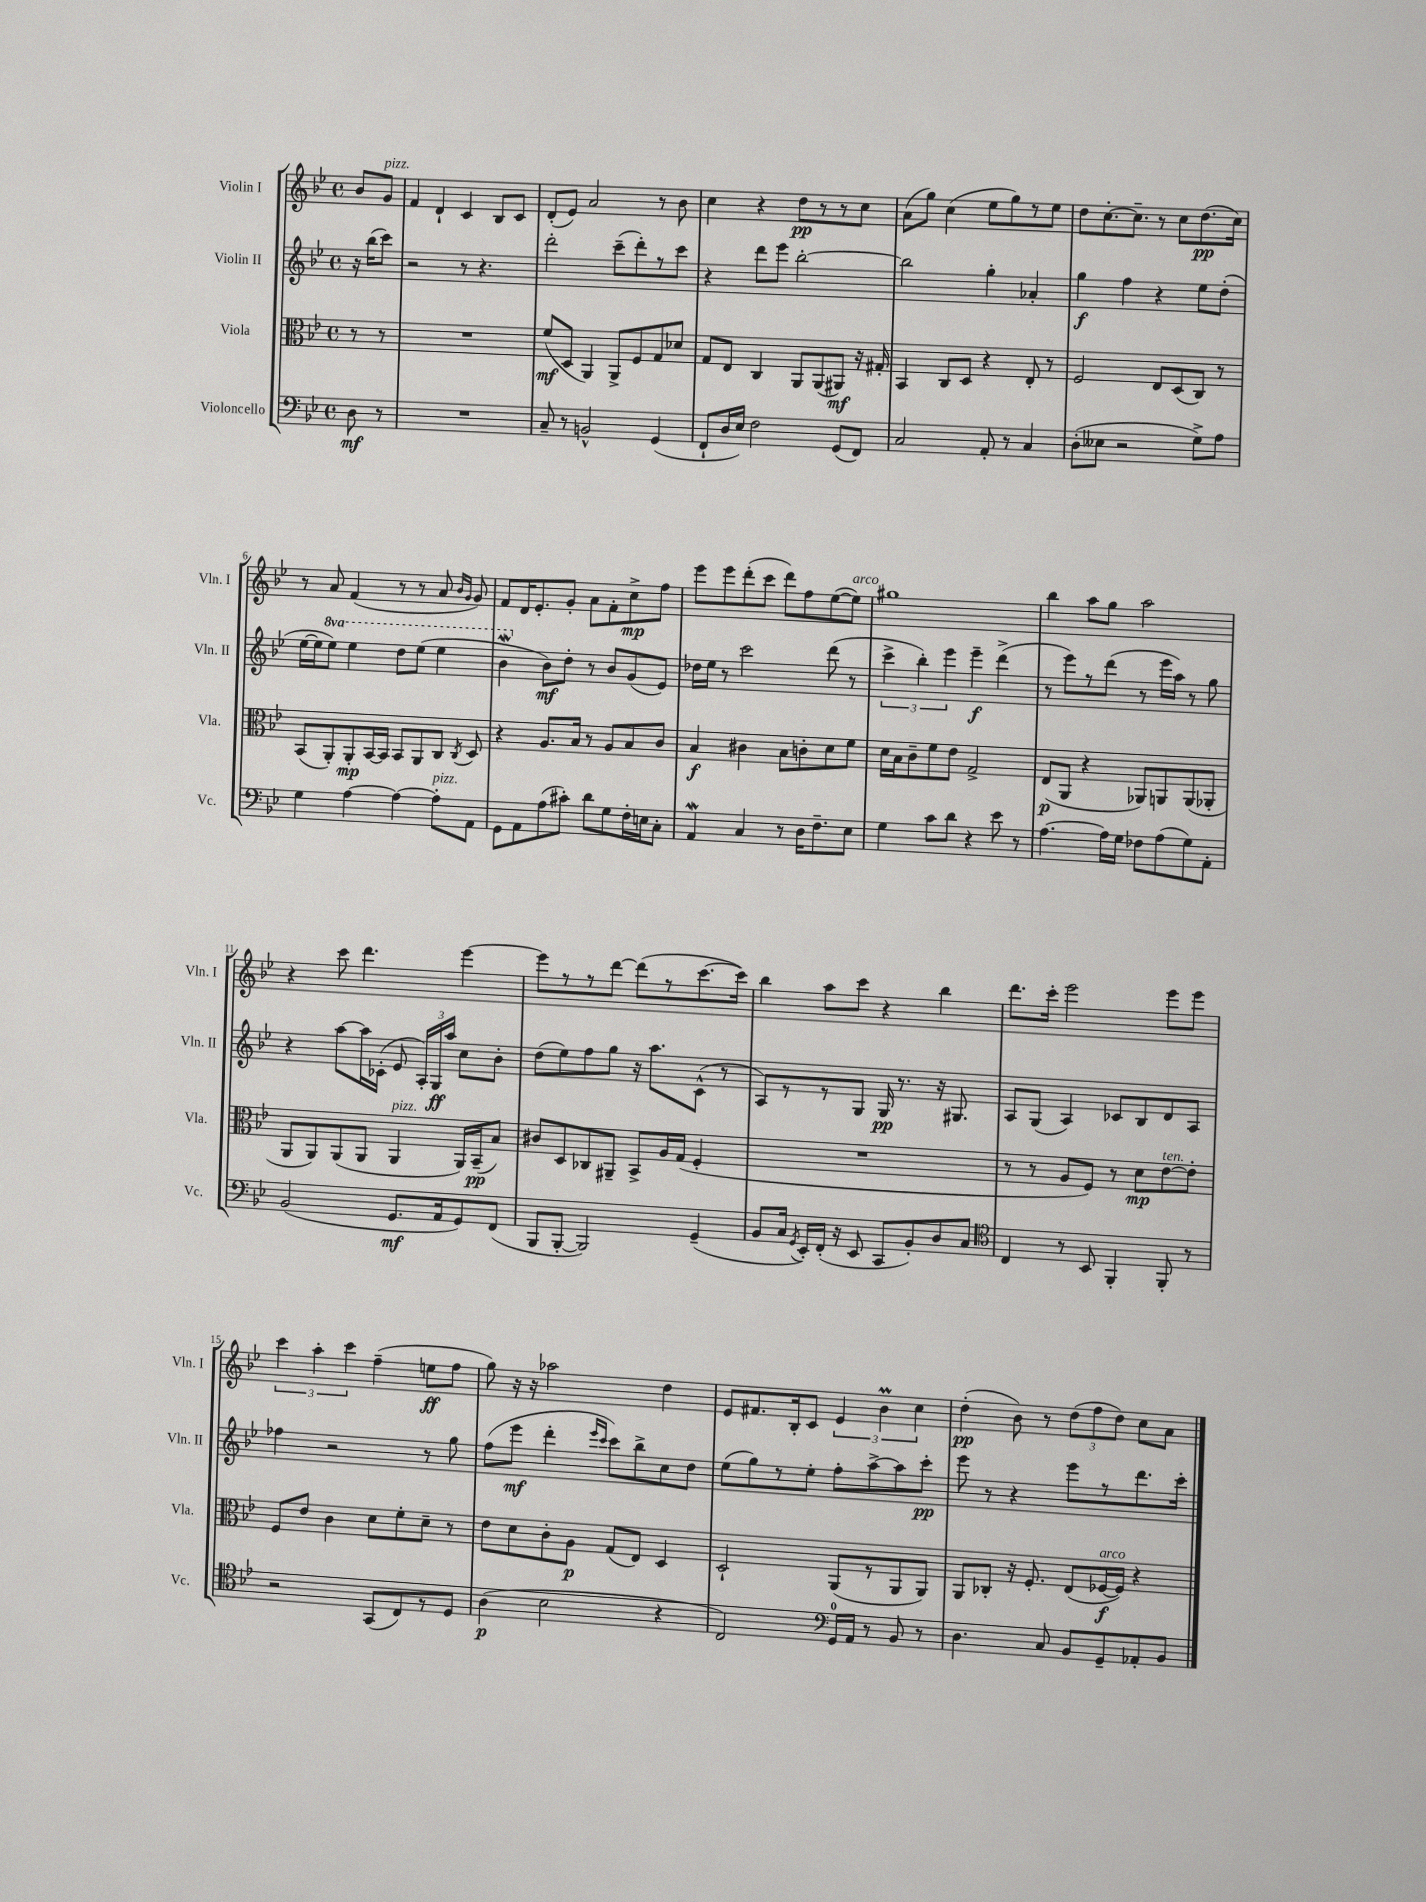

**kern	**dynam	**kern	**dynam	**kern	**dynam	**kern	**dynam
*part4	*part4	*part3	*part3	*part2	*part2	*part1	*part1
*staff4	*staff4	*staff3	*staff3	*staff2	*staff2	*staff1	*staff1
*I"Violoncello	*	*I"Viola	*	*I"Violin II	*	*I"Violin I	*
*I'Vc.	*	*I'Vla.	*	*I'Vln. II	*	*I'Vln. I	*
*clefF4	*	*clefC3	*	*clefG2	*	*clefG2	*
*k[b-e-]	*	*k[b-e-]	*	*k[b-e-]	*	*k[b-e-]	*
*M4/4	*	*M4/4	*	*M4/4	*	*M4/4	*
*met(c)	*	*met(c)	*	*met(c)	*	*met(c)	*
=	=	=	=	=	=	=	=
8D\	mf	8r	.	16r	.	8b-/L	.
.	.	.	.	(16bb-\KL	.	.	.
!	!	!	!	!	!	!LO:TX:a:i:t=pizz.	!
8r	.	8r	.	8ccc\J)	.	8g/J	.
=1	=1	=1	=1	=1	=1	=1	=1
1r	.	1r	.	2r	.	4f/	.
.	.	.	.	.	.	4d`/	.
.	.	.	.	8r	.	4c/	.
.	.	.	.	4.r	.	.	.
.	.	.	.	.	.	8B-/L	.
.	.	.	.	.	.	8c/J	.
=2	=2	=2	=2	=2	=2	=2	=2
8C~/	.	(8f/L	mf	2ddd'\	.	(8d'/L	.
8r	.	8D/J	.	.	.	8e-/J)	.
2BBn^^/	.	4AA/)	.	.	.	2a/	.
.	.	8AA^/L	.	(8ccc~\L	.	.	.
.	.	8F/	.	8ddd'\)	.	.	.
(4GG/	.	8G/	.	8r	.	8r	.
.	.	8d-X/J	.	8ccc\J	.	8b-\	.
=3	=3	=3	=3	=3	=3	=3	=3
8FF`/L	.	8G/L	.	4r	.	4cc\	.
16D/L	.	8E-/J	.	.	.	.	.
16E-/JJ)	.	.	.	.	.	.	.
2F\	.	4C/	.	8ddd\L	.	4r	.
.	.	.	.	8eee-\J	.	.	.
.	.	8AA/L	.	[2bb-'\	.	8dd\L	pp
.	.	(8AA/	.	.	.	8r	.
(8GG/L	.	8AA#X/J)	mf	.	.	8r	.
8FF/J)	.	16r	.	.	.	8cc\J	.
.	.	16G#X'/	.	.	.	.	.
=4	=4	=4	=4	=4	=4	=4	=4
2C/	.	4BB-/	.	2bb-\]	.	(8a\L	.
.	.	.	.	.	.	8gg\J)	.
.	.	8C/L	.	.	.	(4cc\	.
.	.	8D/J	.	.	.	.	.
8AA'/	.	4r	.	4gg'\	.	8ee-\L	.
8r	.	.	.	.	.	8gg\)	.
4C/	.	8E-'/	.	4a-X'/	.	8r	.
.	.	8r	.	.	.	8ee-\J	.
=5	=5	=5	=5	=5	=5	=5	=5
(8D'\L	.	2F/	.	4gg\	f	8dd\L	.
8E--X\J	.	.	.	.	.	[8.cc'\	.
2r	.	.	.	4ff\	.	.	.
.	.	.	.	.	.	8.cc~\J]	.
.	.	8E-/L	.	4r	.	8r	.
.	.	(8D/	.	.	.	8cc\L	.
8G^\L)	.	8C/J)	.	8ee-\L	.	(8.dd\	pp
8A\J	.	8r	.	(8dd'\J	.	.	.
.	.	.	.	.	.	16cc\Jk)	.
!!LO:LB:g=z
=6	=6	=6	=6	=6	=6	=6	=6
4G\	.	(8BB-/L	.	[16ee-\LL	.	8r	.
.	.	.	.	16ee-\J]	.	.	.
*	*	*	*	*8va	*	*	*
.	.	8AA'/)	.	8eee-\J)	.	8a/	.
[4A\	.	8AA'/	mp	4eee-\	.	(4f/	.
.	.	[16BB-/L	.	.	.	.	.
.	.	16BB-/JJ]	.	.	.	.	.
4A\_	.	8BB-/L	.	8ddd\L	.	8r	.
.	.	8AA/	.	(8eee-\J	.	8r	.
!LO:TX:a:i:t=pizz.	!	!	!	!	!	!	!
8A'\L]	.	8C/J	.	4eee-\	.	8a/	.
.	.	.	.	.	.	16qqb-/LL	.
.	.	8qC/	.	.	.	16qqg/JJ	.
8AA\J	.	8D/	.	.	.	8g/)	.
=7	=7	=7	=7	=7	=7	=7	=7
8GG\L	.	4r	.	4bb-w\	.	8f/L	.
8AA\	.	.	.	.	.	16d/K	.
.	.	.	.	.	.	8.e-'/	.
*	*	*	*	*X8va	*	*	*
(8A\	.	8.A/L	.	8b-\L)	mf	.	.
8c#X'\J)	.	.	.	8dd'\J	.	8g'/J	.
.	.	16B-/Jk	.	.	.	.	.
8d\L	.	8r	.	8r	.	8a\L	.
8G\	.	8A/L	.	8b-/L	.	8f'\	.
16F'\L	.	8B-/	.	(8g/	.	8cc^\	mp
16En\J	.	.	.	.	.	.	.
8C'\J	.	8c/J	.	8e-/J)	.	8ff\J	.
=8	=8	=8	=8	=8	=8	=8	=8
4AAW/	.	4B-/	f	16dd-X\LL	.	8eee-\L	.
.	.	.	.	16ee-\JJ	.	.	.
.	.	.	.	8r	.	8eee-\	.
4C/	.	4c#X\	.	2ccc\	.	(8ddd'\	.
.	.	.	.	.	.	8ccc\J	.
8r	.	8B-\L	.	.	.	8ddd\L)	.
16D\KL	.	8cn'\	.	.	.	8ff\	.
8.F~\	.	.	.	.	.	.	.
.	.	8d\	.	(8ddd\	.	([8ee-\	.
!	!	!	!	!	!	!LO:TX:a:i:t=arco	!
8E-\J	.	8f\J	.	8r	.	8ee-\J])	.
=9	=9	=9	=9	=9	=9	=9	=9
4G\	.	16d\LL	.	6ccc^\	.	1gg#X	.
.	.	16B-\J	.	.	.	.	.
.	.	8c~\	.	.	.	.	.
.	.	.	.	6bb-'\)	.	.	.
8c\L	.	8f\	.	.	.	.	.
.	.	.	.	6eee-\	.	.	.
8d\J	.	8e-\J	.	.	.	.	.
4r	.	2G^/	.	4eee-~\	f	.	.
8e-\	.	.	.	(4ddd^\	.	.	.
8r	.	.	.	.	.	.	.
=10	=10	=10	=10	=10	=10	=10	=10
[4.A\	.	(8E-/L	p	8r	.	4bb-\	.
.	.	8AA/J	.	8eee-\L)	.	.	.
.	.	4r	.	8r	.	8aa\L	.
16A\LL]	.	.	.	(8ddd\J	.	8gg\J	.
16G\JJ	.	.	.	.	.	.	.
8F-X\L	.	8AA-X/L)	.	8r	.	2aa\	.
(8A\	.	8AAn/	.	16eee-\LL	.	.	.
.	.	.	.	16aa\JJ)	.	.	.
8G\)	.	(8AA/	.	8r	.	.	.
8AA'\J	.	8AA-X'/J	.	8gg\	.	.	.
!!LO:LB:g=z
=11	=11	=11	=11	=11	=11	=11	=11
(2BB-/	.	8AA/L	.	4r	.	4r	.
.	.	8AA/)	.	.	.	.	.
.	.	(8AA/	.	[8aa\L	.	8ccc\	.
.	.	8AA/J	.	16aa\L]	.	4.ddd\	.
.	.	.	.	(16c-X'\JJ	.	.	.
!	!	!LO:TX:a:i:t=pizz.	!	!	!	!	!
8.GG/L	mf	4AA/	.	8e-/	.	.	.
.	.	.	.	24A'/LL)	.	.	.
.	.	.	.	24G/	ff	.	.
16AA/k	.	.	.	.	.	.	.
.	.	.	.	24aa/JJ	.	.	.
8GG/)	.	16AA/LL)	.	8cc\L	.	[4eee-\	.
.	.	(16BB-~/J	pp	.	.	.	.
(8FF/J	.	8B-/J)	.	8b-'\J	.	.	.
=12	=12	=12	=12	=12	=12	=12	=12
8BBB-/L	.	8c#X/L	.	(8dd\L	.	8eee-\L]	.
[8BBB-'/J	.	8D/	.	8ee-\)	.	8r	.
2BBB-/])	.	8C-X/	.	8ff\	.	8r	.
.	.	8AA#X~/J	.	8gg\J	.	[8ddd\J	.
.	.	8BB-^/L	.	16r	.	(8ddd\L]	.
.	.	.	.	8.aa\L	.	.	.
.	.	16A/L	.	.	.	8r	.
.	.	(16G/JJ	.	.	.	.	.
(4GG~/	.	4F'/	.	(8c^^\J	.	[8.ccc\	.
.	.	.	.	8r	.	.	.
.	.	.	.	.	.	16ccc\Jk])	.
=13	=13	=13	=13	=13	=13	=13	=13
8BB-/L	.	1r	.	8A/L)	.	4bb-\	.
16C/Jk	.	.	.	8r	.	.	.
8qGG/	.	.	.	.	.	.	.
16EE-'/LL)	.	.	.	.	.	.	.
(16FF'/JJ	.	.	.	8r	.	8aa\L	.
16r	.	.	.	.	.	.	.
8EE-/	.	.	.	8G/J	.	8ccc\J	.
8CC/L	.	.	.	16G/	pp	4r	.
.	.	.	.	8.r	.	.	.
8BB-'/)	.	.	.	.	.	.	.
8D/	.	.	.	16r	.	4bb-\	.
.	.	.	.	8.G#X/	.	.	.
8C/J	.	.	.	.	.	.	.
=14	=14	=14	=14	=14	=14	=14	=14
*clefC4	*	*	*	*	*	*	*
4C/	.	8r	.	8A/L	.	8.ddd\L	.
.	.	8r	.	(8G/J	.	.	.
.	.	.	.	.	.	16ccc'\Jk	.
8r	.	8A/L	.	4A/)	.	2eee-\	.
8BB-/	.	8F/J)	.	.	.	.	.
4FF'/	.	8r	.	8c-X/L	.	.	.
.	.	8d\L	mp	8B-/	.	.	.
!	!	!LO:TX:a:i:t=ten.	!	!	!	!	!
8FF'/	.	[8e-\	.	8d/	.	8eee-\L	.
8r	.	8e-'\J]	.	8A/J	.	8eee-\J	.
!!LO:LB:g=z
=15	=15	=15	=15	=15	=15	=15	=15
2r	.	8F/L	.	4ff-X\	.	6ccc\	.
.	.	8e-/J	.	.	.	.	.
.	.	.	.	.	.	6aa'\	.
.	.	4c\	.	2r	.	.	.
.	.	.	.	.	.	6ccc\	.
(8GG/L	.	8d\L	.	.	.	(4ff~\	.
8C/)	.	8f'\	.	.	.	.	.
8r	.	8d~\J	.	8r	.	8een\L	ff
8D/J	.	8r	.	8gg\	.	8ff\J	.
=16	=16	=16	=16	=16	=16	=16	=16
(4A\	p	8e-\L	.	(8ff\L	.	8gg\)	.
.	.	8d\	.	8eee-\J	mf	16r	.
.	.	.	.	.	.	16r	.
2B-\	.	8c'\	.	4ddd'\	.	2aa-X\	.
.	.	8A\J	p	.	.	.	.
.	.	.	.	16qqeee-/LL	.	.	.
.	.	.	.	16qqccc/JJ	.	.	.
.	.	(8G/L	.	8ccc\L)	.	.	.
.	.	8E-/J)	.	8bb-^\	.	.	.
4r	.	4D/	.	8cc\	.	4dd\	.
.	.	.	.	8dd\J	.	.	.
=17	=17	=17	=17	=17	=17	=17	=17
2C/)	.	2D`/	.	(8ee-\L	.	8e-/L	.
.	.	.	.	8gg\)	.	8.f#X/	.
.	.	.	.	8r	.	.	.
.	.	.	.	.	.	16B-'/k	.
.	.	.	.	8ee-'\J	.	8c/J	.
*clefF4	*	*	*	*	*	*	*
16GG/LL	.	(8AA/L	.	8ff'\L	.	6e-/	.
16AA/JJ	.	.	.	.	.	.	.
8r	.	8r	.	[8aa^\	.	.	.
.	.	.	.	.	.	6b-M\	.
8BB-/	.	8AA/	.	8aa\]	.	.	.
.	.	.	.	.	.	6cc\	.
8r	.	8AA/J)	.	8ccc'\J	pp	.	.
=18	=18	=18	=18	=18	=18	=18	=18
4.D\	.	8AA/L	.	8eee-\	.	(4dd'\	pp
.	.	8C-X'/J	.	8r	.	.	.
.	.	16r	.	4r	.	8b-\)	.
.	.	8.F'/	.	.	.	.	.
8C/	.	.	.	.	.	8r	.
8BB-/L	.	(8E-/L	.	8eee-\L	.	(12dd\L	.
.	.	.	.	.	.	12ff\	.
!	!	!LO:TX:a:i:t=arco	!	!	!	!	!
8GG~/	.	[16F-X/L	f	8r	.	.	.
.	.	.	.	.	.	12dd\J)	.
.	.	16F-/JJ])	.	.	.	.	.
8AA-X'/	.	4r	.	8.ddd\	.	8cc\L	.
8BB-/J	.	.	.	.	.	8a\J	.
.	.	.	.	16ccc'\Jk	.	.	.
==	==	==	==	==	==	==	==
*-	*-	*-	*-	*-	*-	*-	*-
